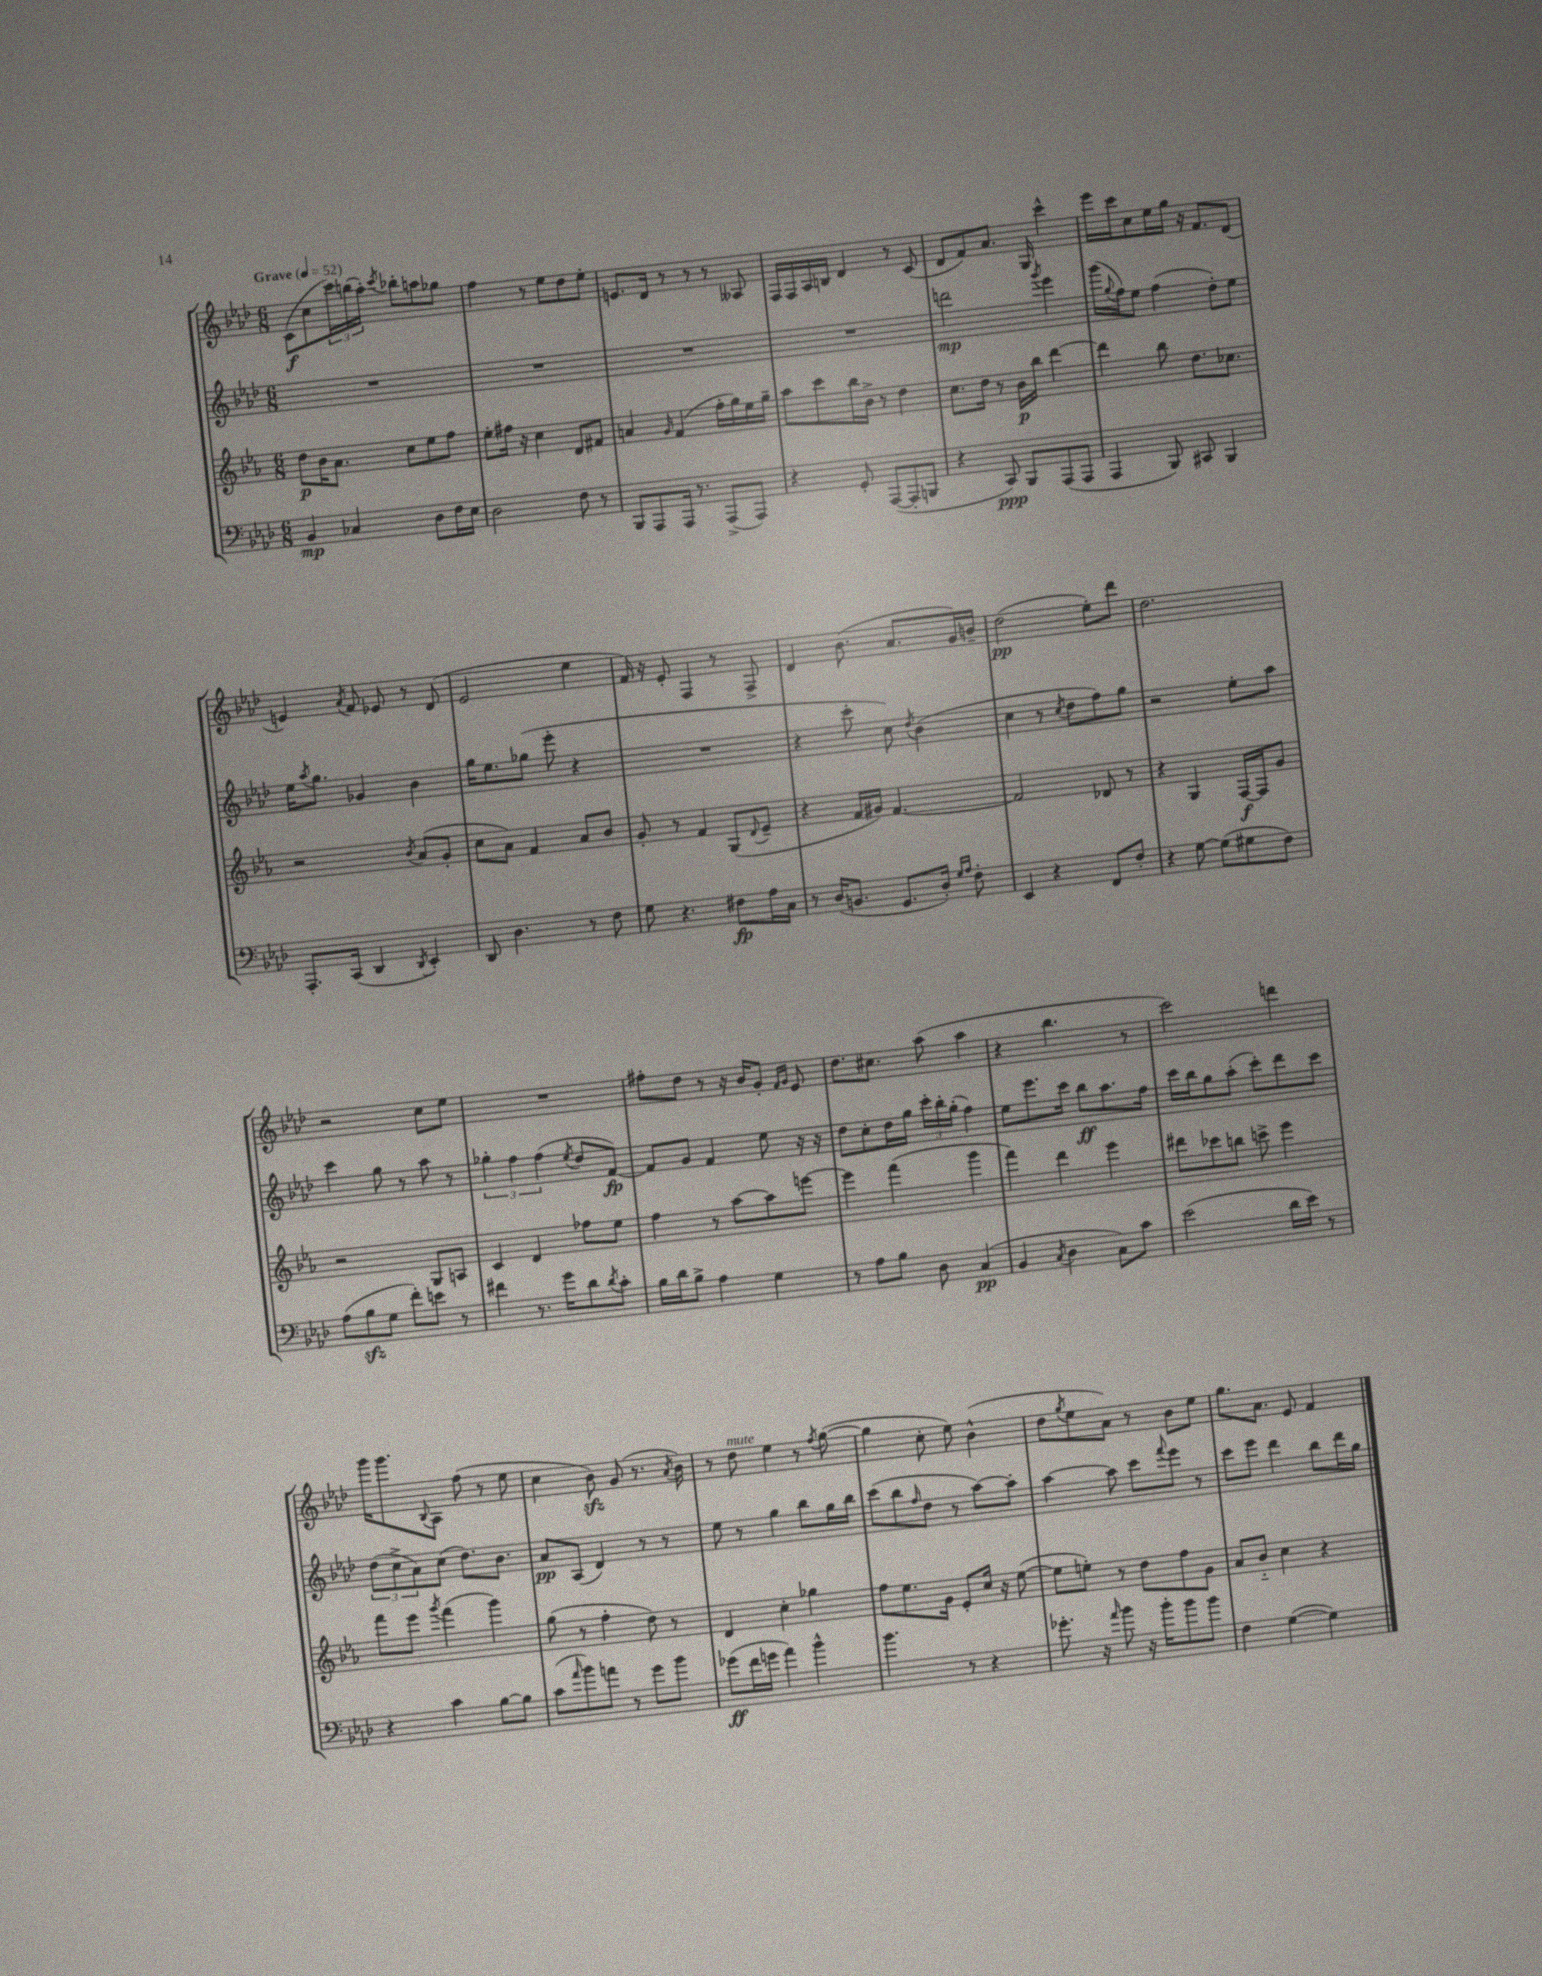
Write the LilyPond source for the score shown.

<<
\new StaffGroup <<
\new Staff = "s0" {
    \clef treble \key aes \major \numericTimeSignature \time 6/8 \tempo "Grave" 4 = 52
    c'8\f( c''8 \tuplet 3/2 { c'''16) b''16( aes''16-.) } \acciaccatura { c'''8 } bes''8-. a''8 ges''8 |
    f''4 r8 ees''8 des''8 ees''8-. |
    e'8. des'16 r8 r8 r8 aeses8 |
    f16 f16 aes16 b16 des'4 r8 c'8( |
    des'8 f'8) aes'8. g16 c'''4-^ |
    ees'''16 c'''16 c''8 ees''16 g''16 r16 f'8. des'8( |
    e'4) \acciaccatura { aes'8 } f'8 ees'8 r8 des'8( |
    ees'2 ees''4 |
    f'16) r16 ees'8-. f4 r8 f8-> |
    des'4 bes'8.( aes'8. g'16) b'16-- |
    des''2\pp( ees''8-.) des'''8 |
    des''2. |
    r2 c''8 ees''8 |
    R2. |
    fis''8-. des''8 r8 r16 bes'16 g'8-. \grace { f'16 g'16 } ees'8 |
    des''8. cis''8. aes''8( aes''4 |
    r4 bes''4. r8 |
    c'''2) d'''4 |
    g'''16 g'''8. \appoggiatura { bes8 } aes8 f''8( r8 ees''8 |
    c''4 bes'8\sfz) g'8( r8. \acciaccatura { aes'8 } bes'16) |
    r8 des''8^\markup { \italic "mute" } ees''4 r8 \acciaccatura { f''8 } g''8~( |
    g''4 c''8-. ees''8) bes'4-^( |
    des''8 \acciaccatura { g''8 } ees''8 aes'8) r8 bes'8 ees''8 |
    g''8. aes'8. ees'8 f'4 \bar "|." |
}
\new Staff = "s1" {
    \clef treble \key aes \major \numericTimeSignature \time 6/8
    R2. |
    R2. |
    R2. |
    R2. |
    d'''2\mp \acciaccatura { g'''8 } ees'''4 |
    g'''16( \appoggiatura { g''8 } f''16) ees''8 f''4( des''8-.) ees''8 |
    ees''16 \acciaccatura { aes''8 } g''8. ges'4 bes'4 |
    g''16 ees''8. ges''8( ees'''8-. r4 |
    R2. |
    r4 c'''8-. c''8) \acciaccatura { des''8 } bes'4( |
    c''4 r8 \acciaccatura { c''8 } des''8 f''8) g''8 |
    r2 ees''8-. aes''8 |
    c'''4 g''8 r8 aes''8 r8 |
    \tuplet 3/2 { ges''4-. f''4 f''4( } \acciaccatura { ees''8 } des''8 f'8~\fp) |
    f'8 g'8 f'4 ees''8 r16 r16 |
    des''8 c''8-. des''16 g''16 \tuplet 3/2 { c'''16-. bes''16-. g''16-.( } f''4) |
    ees''8 ees'''8. c'''16 bes''8\ff aes''8. f''16 |
    c'''16 bes''16 g''8 aes''8-.( c'''8-.) des'''8 c'''8 |
    \tuplet 3/2 { des''8( c''8-> aes'8) } c''8( des''8.) bes'8. |
    aes'8\pp aes8( des'4) r8 r8 |
    ees''8 r8 g''4 bes''8 g''16 bes''16 |
    c'''8( bes''8 \grace { f''16 } des''8 r8 aes''8~) aes''8-. |
    aes''4~ aes''8 c'''8 \appoggiatura { f'''8 } ees'''8 r8 |
    c'''8 ees'''8 des'''4 bes''8 des'''16 g''16 \bar "|." |
}
\new Staff = "s2" {
    \clef treble \key ees \major \numericTimeSignature \time 6/8
    d''8\p bes'16 aes'8. c''8 ees''8 f''8 |
    ees''8-. fis''16 r16 c''4 d'8 fis'8 |
    a'4 \grace { g'16 } f'4( f''16-. g''16) ees''16 g''16-- |
    aes''8 c'''8 bes''16 bes'16-> r8 d''4 |
    c''8. d''16 r8 bes'16\p bes''16 d'''4~ |
    d'''4 bes''8 d''8. ces''8. |
    r2 \acciaccatura { bes'8 } aes'8( g'8-. |
    c''8 aes'8) f'4 aes'8 bes'8 |
    g'8-. r8 f'4 g8( \appoggiatura { d'8 } ees'8-- |
    r4 f'16 gis'16) f'4.~ |
    f'2 des'8 r8 |
    r4 g4 f16~\f f16 g'8 |
    r2 g8 a8 |
    c'4 d'4 fes''8 ees''8 |
    f''4 r8 aes''8~ aes''8 e'''8~ |
    e'''4 f'''4( g'''4 |
    f'''4) d'''4 ees'''4 |
    dis'''8 ces'''8 b''8 c'''8-> ees'''4 |
    f'''8 ees'''8 \acciaccatura { g'''8 } f'''4( g'''4) |
    g''8( r8 f''4-. d''8) r8 |
    d'4 c''4-. ges''4 |
    f''8 ees''8. g'16 ees'8-. c''16 r16 ees''8~( |
    ees''8 e''8-.) r8 d''8 f''8 g'8 |
    aes'8 bes'8-_ c''4 r4 \bar "|." |
}
\new Staff = "s3" {
    \clef bass \key aes \major \numericTimeSignature \time 6/8
    bes,4\mp ces4 des8 f16 ees16 |
    des2 f8 r8 |
    bes,,8 aes,,8 aes,,16 r8. aes,,8->( aes,,8) |
    r4 g,8-. aes,,8~( aes,,8-. b,,8 |
    r4 c,8\ppp) bes,,8 aes,,8( aes,,8 |
    aes,,4 bes,,8) cis,8 bes,,4 |
    aes,,8.-. c,16( des,4 \acciaccatura { des,8 } ees,4-.) |
    des,8 des4. r8 f8 |
    g8 r4. fis8\fp aes16 c16 |
    r8 des16( b,8. g,8. des16-.) \grace { g16 aes16 } f8-. |
    ees,4 r4 f,8 f8-. |
    r4 g8~ g8( gis8 f8) |
    aes8( bes8\sfz g8 f'8-.) e'8 r8 |
    fis'4 r8. g'16 des'8 \acciaccatura { des'8 } c'8-. |
    bes16 des'16 bes8-> aes4 g4 |
    r8 aes8 bes8 des8 c4\pp( |
    bes,4 \acciaccatura { c8 } des4 c8) c'8 |
    ees'2( des'16 ees'16) r8 |
    r4 c'4 bes8~ bes8 |
    c'8( \grace { aes'16 } bes'8) a'8 r8 g'8 bes'8 |
    ges'8\ff( f'16 g'16 aes'4) bes'4-^ |
    bes'4. r8 r4 |
    ges'8.-. r16 \grace { aes'16 } bes'8 r16 bes'16-. bes'8 bes'8 |
    f4 g4~( g4) \bar "|." |
}
>>
>>
\layout { \context { \Score \remove "Bar_number_engraver" } }
